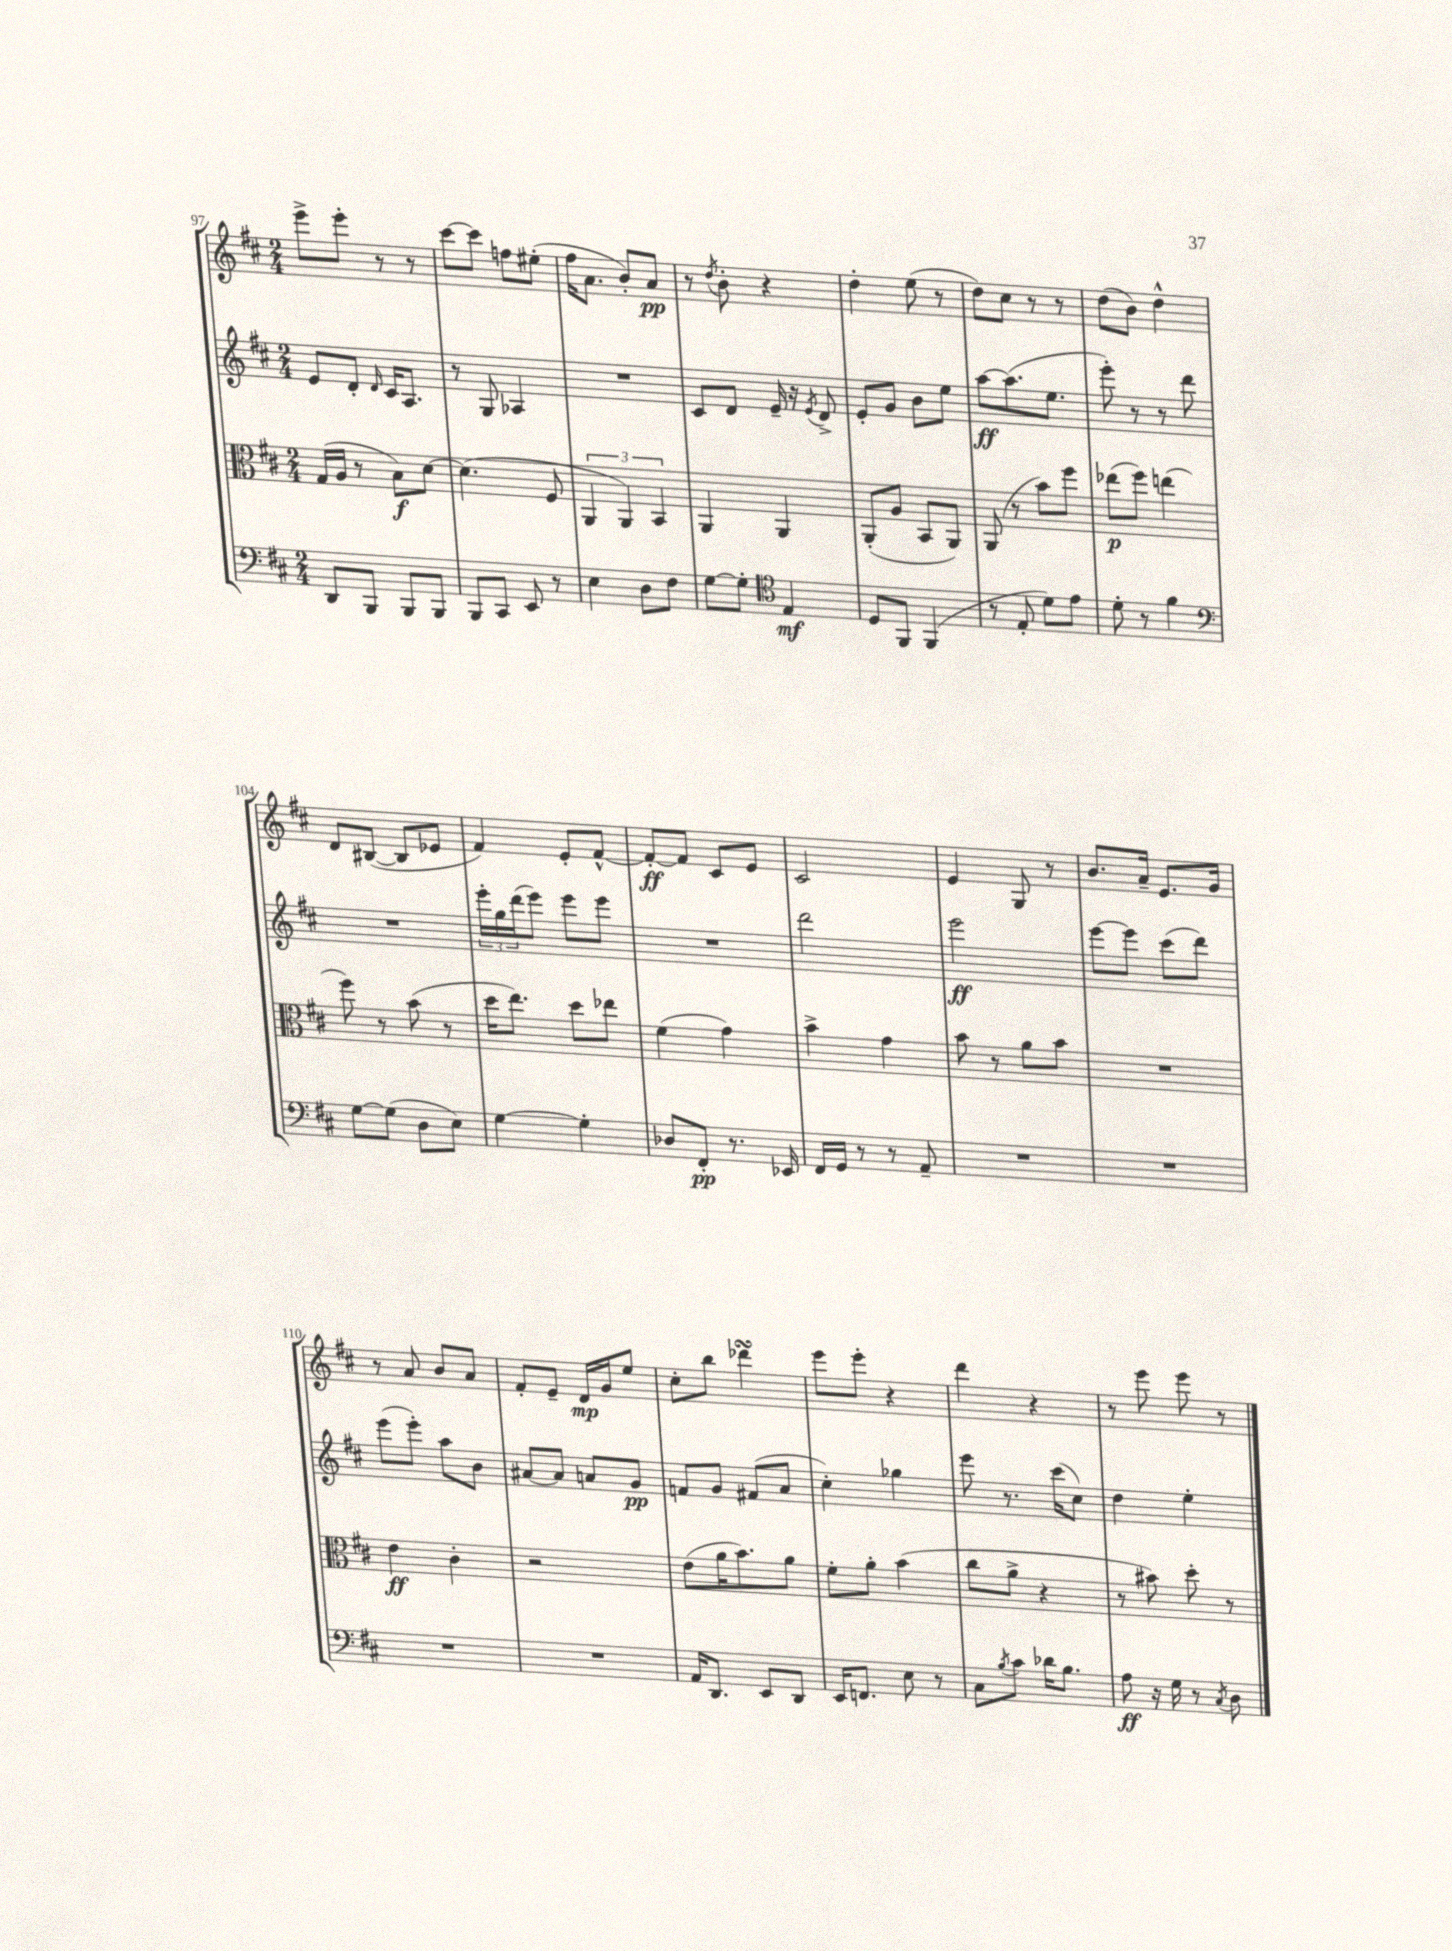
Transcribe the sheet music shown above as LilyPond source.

<<
\new StaffGroup <<
\new Staff = "s0" {
    \clef treble \key d \major \numericTimeSignature \time 2/4
    e'''8-> e'''8-. r8 r8 |
    cis'''8~ cis'''8 f''8 eis''8-.( |
    fis''16 a'8. b'8-.) a'8\pp |
    r8 \acciaccatura { d''8 } b'8-. r4 |
    d''4-. e''8( r8 |
    d''8) cis''8 r8 r8 |
    d''8( b'8) d''4-^ |
    d'8 bis8~( bis8 ees'8 |
    fis'4) e'8-. fis'8~-^ |
    fis'8~-.\ff fis'8 cis'8 e'8 |
    cis'2 |
    e'4 g8 r8 |
    b'8. a'16-- e'8. g'16 |
    r8 a'8 b'8 a'8 |
    fis'8-. e'8-- d'16\mp g'16 e''8 |
    cis''8-. b''8 des'''4\turn |
    e'''8 e'''8-. r4 |
    d'''4 r4 |
    r8 e'''8 e'''8 r8 \bar "|." |
}
\new Staff = "s1" {
    \clef treble \key d \major \numericTimeSignature \time 2/4
    e'8 d'8-. \grace { d'16 } cis'16 a8. |
    r8 g8 aes4 |
    R2 |
    cis'8 d'8 e'16-- r16 \acciaccatura { e'8 } d'8-> |
    e'8-. g'8 b'8 e''8 |
    a''8~\ff a''8.( e''8. |
    e'''8-.) r8 r8 d'''8 |
    R2 |
    \tuplet 3/2 { e'''16-. g''16 d'''16( } e'''8) e'''8 e'''8 |
    R2 |
    d'''2 |
    e'''2\ff |
    e'''8~ e'''8 cis'''8( d'''8) |
    e'''8( e'''8-.) a''8 b'8 |
    ais'8~ ais'8 a'8 g'8\pp |
    f'8 g'8 fis'8( a'8 |
    cis''4-.) ges''4 |
    e'''8 r8. cis'''16( cis''8) |
    d''4 e''4-. \bar "|." |
}
\new Staff = "s2" {
    \clef alto \key d \major \numericTimeSignature \time 2/4
    g16( a16 r8 b8\f) d'8~ |
    d'4.( fis8 |
    \tuplet 3/2 { a,4 a,4) b,4 } |
    a,4 a,4 |
    a,8-.( a8 b,8 a,8) |
    a,8( r8 b'8) fis''8 |
    ees''8\p( fis''8) e''4( |
    fis''8) r8 b'8( r8 |
    d''16 e''8.) d''8 ees''8 |
    fis'4( g'4) |
    b'4-> g'4 |
    b'8 r8 a'8 b'8 |
    R2 |
    e'4\ff cis'4-. |
    r2 |
    e'8( a'16 b'8.) a'8 |
    fis'8-. a'8-. b'4( |
    cis''8 a'8-> r4 |
    r8 bis'8) d''8-. r8 \bar "|." |
}
\new Staff = "s3" {
    \clef bass \key d \major \numericTimeSignature \time 2/4
    d,8 b,,8 b,,8 b,,8 |
    b,,8 cis,8 e,8 r8 |
    e4 d8 fis8 |
    g8~ g8-. \clef tenor e4\mf |
    d8 fis,8 fis,4( |
    r8 e8-. d'8) e'8 |
    d'8-. r8 fis'4 |
    \clef bass g8~ g8( d8 e8) |
    g4~ g4-. |
    des8 fis,8-.\pp r8. ees,16 |
    fis,16 g,16 r8 r8 a,8-- |
    R2 |
    R2 |
    R2 |
    R2 |
    a,16 d,8. e,8 d,8 |
    e,16 f,8. e8 r8 |
    cis8 \acciaccatura { b8 } cis'8 des'16 b8. |
    a8\ff r16 g16 r8 \acciaccatura { cis8 } d8 \bar "|." |
}
>>
>>
\layout { \context { \Score currentBarNumber = #97 } }
